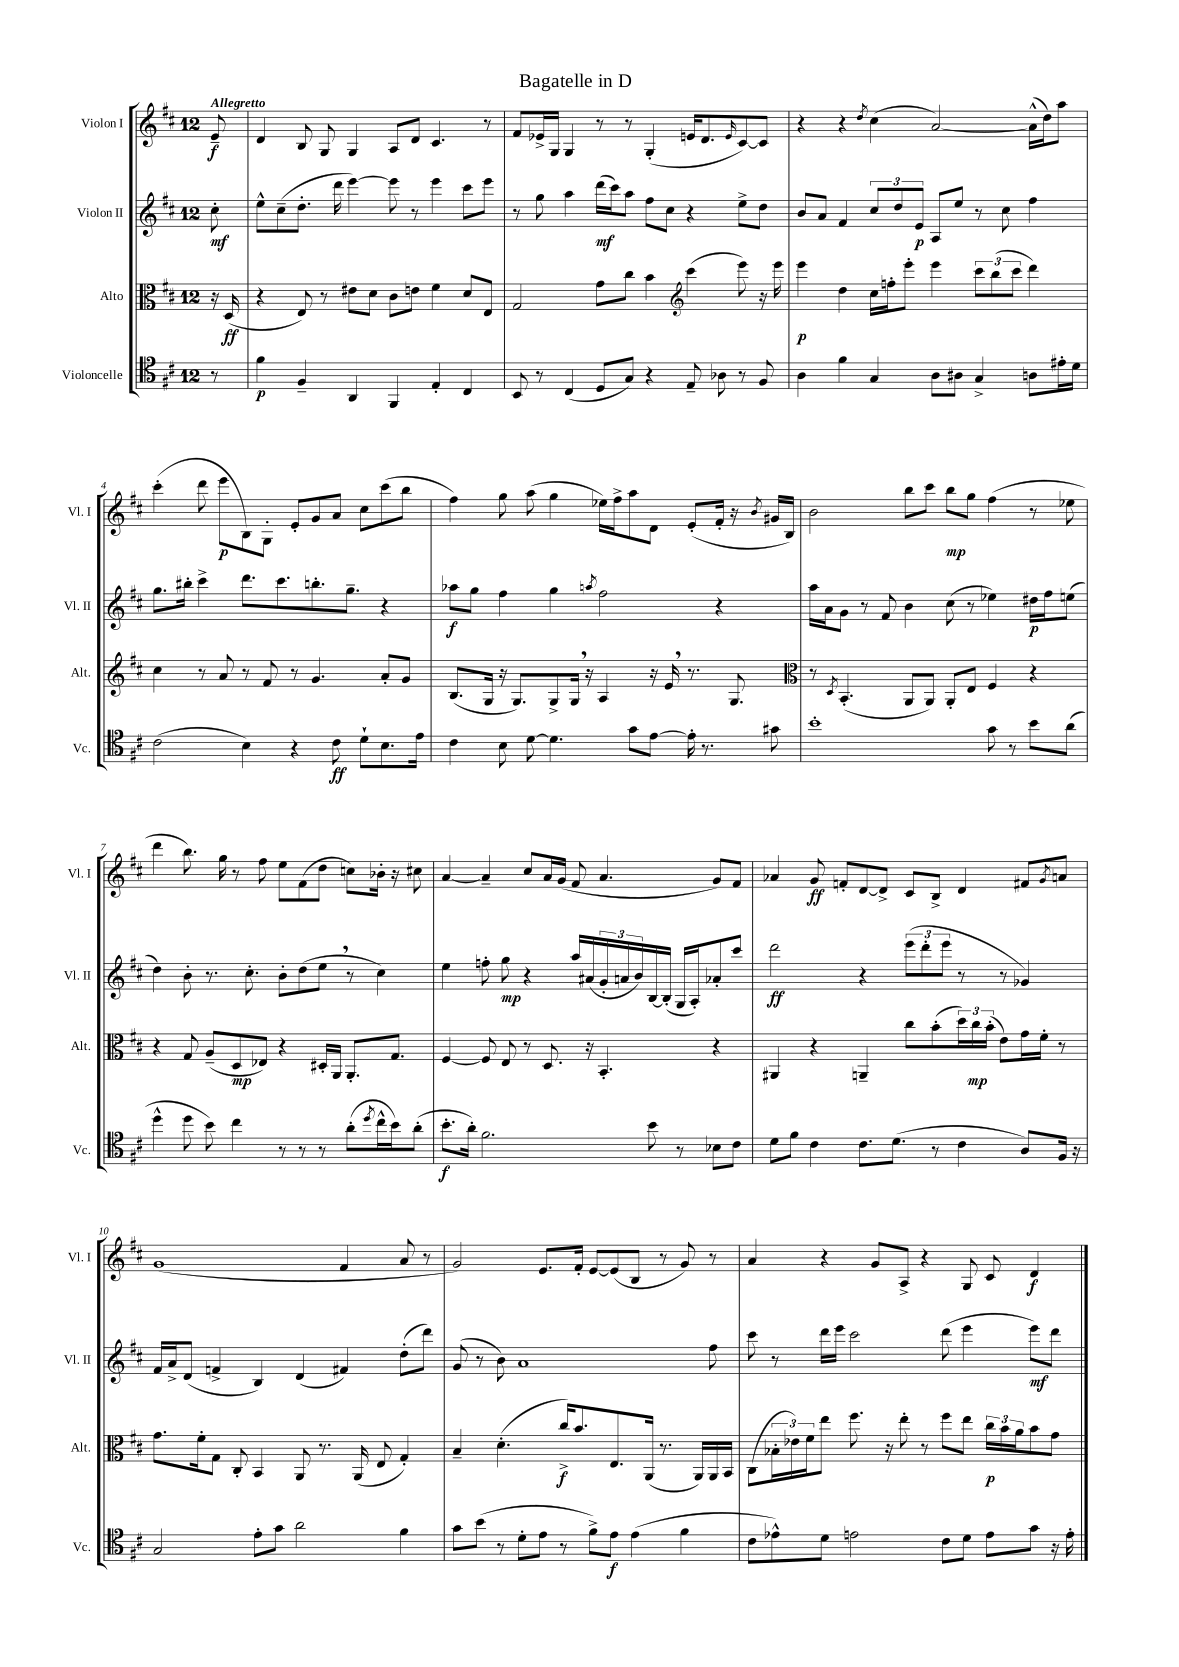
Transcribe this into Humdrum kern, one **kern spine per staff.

**kern	**kern	**kern	**kern
*staff4	*staff3	*staff2	*staff1
*clefC4	*clefC3	*clefG2	*clefG2
*k[f#c#]	*k[f#c#]	*k[f#c#]	*k[f#c#]
*M12/8	*M12/8	*M12/8	*M12/8
8r	16r	8cc#'\	8e~/
.	(16D/	.	.
=	=	=	=
4f#\	4r	8ee^^\L	4d/
.	.	(8cc#~\	.
4F#~/	8E/)	8.dd'\J	8B/
.	8r	.	8G/
.	.	16ddd\	.
4AA/	8e#\L	[4eee\)	4G/
.	8d\J	.	.
4FF#/	8c#\L	8eee\]	8A/L
.	8e\J	8r	8d/J
4E'/	4f#\	4eee\	4.c#/
4C#/	8d/L	8ccc#\L	.
.	8E/J	8eee\J	8r
=	=	=	=
8BB/	2G/	8r	8f#/L
8r	.	8gg\	16e-^/L
.	.	.	16G/JJ
(4C#/	.	4aa\	4G/
8D/L	8g\L	(16ddd\LL	8r
.	.	16ccc#\J)	.
8G/J)	8cc#\J	8aa\J	8r
4r	4b\	8ff#\L	(4G'/
.	.	8cc#\J	.
*	*clefG2	*	*
8E~/	(4ccc#\	4r	16e/LK
.	.	.	8.d/
8A-\	.	.	.
.	.	.	16qqe/
8r	8eee\)	8ee^\L	[8c#/)
8F#/	16r	8dd\J	8c#/]J
.	16eee\	.	.
=	=	=	=
4A\	4eee\	8b/L	4r
.	.	8a/J	.
4f#\	4dd\	4f#/	4r
.	.	.	8qdd/
4G/	16cc#\LL	12cc#/L	(4cc#\
.	16ff'\J	.	.
.	.	12dd/	.
.	8eee'\J	.	.
.	.	12e/J	.
8A\L	4eee\	8A/L	[2a/)
8A#\J	.	8ee/J	.
4G^/	12ccc#\L	8r	.
.	(12bb\	.	.
.	.	8cc#\	.
.	12ccc#\J	.	.
8A\L	4ddd\)	4ff#\	(16a^^\]LL
.	.	.	16dd\J)
16e#'\L	.	.	8aa\J
16d\JJ	.	.	.
=	=	=	=
(2c#\	4cc#\	8.gg\L	(4ccc#'\
.	.	16bb#'\Jk	.
.	8r	4ccc#^\	8ddd\
.	8a/	.	8eee\L
4B\)	8r	8.ddd\L	8B\)
.	8f#/	.	8G'\J
.	.	8.ccc#\	.
4r	8r	.	8e'/L
.	4.g/	8.bb'\	8g/
8c#\	.	.	8a/J
.	.	8.gg~\J	.
8d`\L	.	.	8cc#\L
8.B\	8a'/L	4r	(8ccc#\
.	8g/J	.	8bb\J
16e\Jk	.	.	.
=	=	=	=
4c#\	(8.B/L	8aa-\L	4ff#\)
.	.	8gg\J	.
.	16G/Jk	.	.
8B\	16r	4ff#\	8gg\
.	8.G/L)	.	.
[8d\	.	.	(8aa\
4.d\]	8G^/	4gg\	4gg\
.	16G/Jk	.	.
.	16r	.	.
.	.	8qaa/	.
.	4A/	2ff#\	16ee-\LL)
.	.	.	16ff#^\J
8g\L	.	.	8aa\
[8e\J	16r	.	8d\J
.	16e/	.	.
16e'\]	8.r	.	(8e'/L
8.r	.	.	.
.	.	4r	16f#'/Jk
.	8.G/	.	16r
.	.	.	8qb/
8g#\	.	.	16g#/LL
.	.	.	16B/JJ)
=	=	=	=
*	*clefC3	*	*
1b'	8r	16aa\LL	2b\
.	.	16a\J	.
.	8qD/	.	.
.	(4.BB'/	8g\J	.
.	.	8r	.
.	.	8f#/	.
.	8AA/L	4b\	8bb\L
.	8AA/J)	.	8ccc#\J
.	8AA'/L	(8cc#\	8bb\L
.	8E/J	8r	8gg\J
8g\	4F#/	4ee-\)	(4ff#\
8r	.	.	.
8b\L	4r	16dd#\LL	8r
.	.	16ff#\J	.
(8a\J	.	(8ee\J	8ee-\
=	=	=	=
4dd^^\	4r	4dd\)	4ddd\
8dd\	8G/	8b'\	8.bb\)
8b\)	(8A~/L	8.r	.
.	.	.	16gg\
4cc#\	8D/	.	8r
.	.	8.cc#'\	.
.	8E-/J)	.	8ff#\
8r	4r	8b'\L	8ee\L
8r	.	(8dd\	(8f#\
8r	16D#'/LL	8ee\J	8dd\J
.	16AA/JJ	.	.
(8a'\L	8.AA'/L	8r	8cc\L)
8qdd/	.	.	.
16cc#^^\L	.	4cc#\)	16b-'\Jk
16b\J)	8.G/J	.	16r
(8a'\J	.	.	8cc#\
=	=	=	=
8.b'\L	[4F#/	4ee\	[4a/
16a'\Jk)	.	.	.
2.f#\	8F#/]	8ff'\	4a~/]
.	8E/	8gg\	.
.	8r	4r	8cc#/L
.	8.D/	.	16a/L
.	.	.	(16g/JJ
.	.	16aa/LL	8f#/
.	16r	(16a#/	.
.	4.BB'/	24g'/	4.a/
.	.	24a/	.
.	.	24b/)	.
8b\	.	[16B/	.
.	.	(16B'/]JJ	.
8r	.	16G/LL	.
.	.	16A'/J)	.
8B-\L	4r	8a-'/	8g/L)
8c#\J	.	8ccc#/J	8f#/J
=	=	=	=
8d\L	4AA#/	2ddd\	4a-/
8f#\J	.	.	.
4c#\	4r	.	8g/
.	.	.	8f'/L
8.c#\L	4AA~/	4r	[8d/
.	.	.	8d^/]J
(8.d\J	.	.	.
.	8cc#\L	(12eee\L	8c#/L
.	.	12ddd'\	.
8r	(8b'\	.	8B^/J
.	.	12eee\J	.
4c#\	24dd\L)	8r	4d/
.	24cc#\	.	.
.	(24b'\JJ	.	.
.	8e\L)	8r	.
8A/L)	16g\L	4g-/)	8f#/L
.	16f#'\JJ	.	.
.	.	.	8qg/
16F#/Jk	8r	.	8a/J
16r	.	.	.
=	=	=	=
2G/	8.g\L	16f#/LL	(1g
.	.	16a^/J	.
.	.	(8d/J	.
.	16f#'\k	.	.
.	8G\J	4f^/	.
.	8C#'/	.	.
8e'\L	4BB/	4B/)	.
8g\J	.	.	.
2a\	8AA/	(4d/	.
.	8.r	.	.
.	.	4f#/)	4f#/
.	(16AA/	.	.
.	8E/	.	.
4f#\	4G'/)	(8dd'\L	8a/
.	.	8ddd\J)	8r
=	=	=	=
8g\L	4B~/	(8g/	2g/)
(8b\J	.	8r	.
8r	(4.d'\	8b\)	.
8d'\L	.	1a	.
8e\J	.	.	8.e/L
8r	16cc#^/LK)	.	.
.	8.b/	.	16f#'/Jk
8f#^\L)	.	.	[8e/L
8e\J	8.E/	.	(8e/]
(4e\	.	.	8B/J
.	(16AA/Jk	.	.
.	8.r	.	8r
4f#\	.	.	8g/)
.	16AA/LL)	.	.
.	16AA/	8ff#\	8r
.	16BB/JJ	.	.
=	=	=	=
8c#\L	(8C#\L	8ccc#\	4a/
8e-^^\)	24B-'\L	8r	.
.	24e-\)	.	.
.	24f#\J	.	.
8d\J	8ee\J	16ddd\LL	4r
.	.	16eee\JJ	.
2e\	8.ff#\	2ccc#\	.
.	.	.	8g/L
.	16r	.	.
.	8ee'\	.	8A^/J
.	8r	.	4r
8c#\L	8ff#\L	(8ddd\	.
8d\J	8ee\J	4eee\	8G/
8e\L	24cc#\LL	.	8c#/
.	24b\	.	.
.	24a\J	.	.
8g\J	8b\	8eee\L)	4d/
16r	8g\J	8ddd\J	.
16e'\	.	.	.
==	==	==	==
*-	*-	*-	*-
